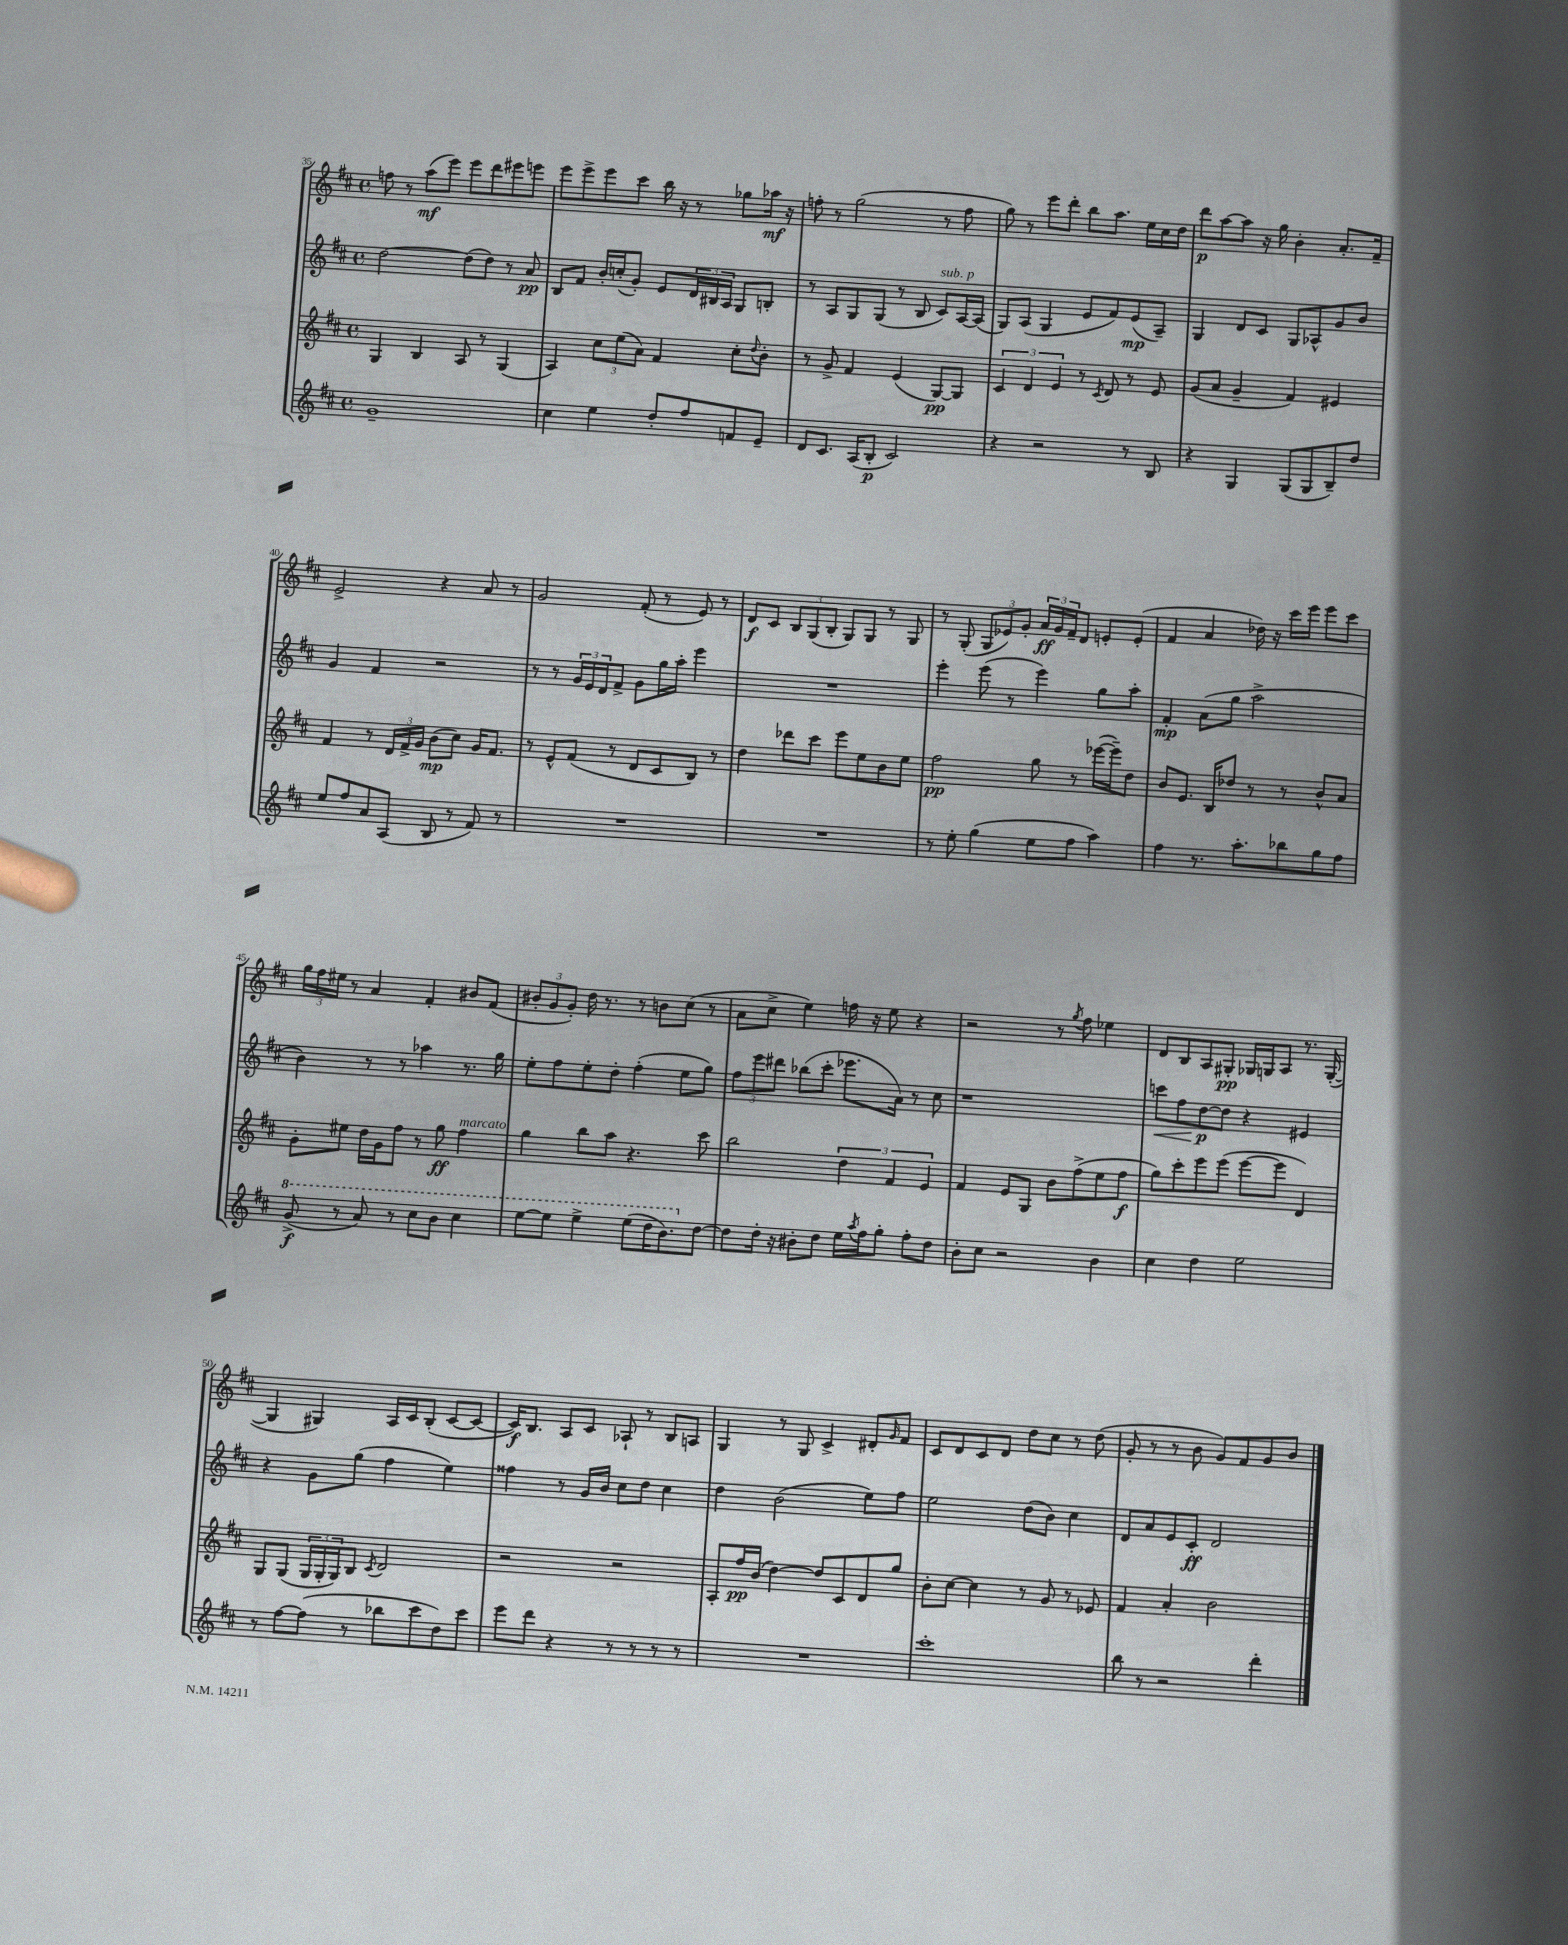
<<
\new StaffGroup <<
\new Staff = "s0" {
    \clef treble \key d \major \defaultTimeSignature \time 4/4
    f''8 r8 a''8\mf( e'''8) e'''8 d'''8 eis'''8 e'''8 |
    e'''8 e'''8-> e'''8 cis'''8 b''16 r16 r8 ges''8 aes''16\mf r16 |
    f''8-. r8 g''2( r8 f''8 |
    g''8) r8 e'''8 d'''8-. b''8 a''8. e''16 cis''16 d''16 |
    d'''8\p a''8~ a''8 r16 g''16 b'4-. a'8.-. fis'16-- |
    e'2-> r4 a'8 r8 |
    g'2 fis'8-.( r8 e'8) r8 |
    d'8\f cis'8 \tuplet 3/2 { b8 g8( b8-. } g8) g8 r8 g8 |
    r8 g8-.( \tuplet 3/2 { g8 ees'8) g'8-. } \tuplet 3/2 { a'16\ff g'16 fis'16-- } d'8 e'8-. e'8-.( |
    fis'4 a'4 des''16) r16 cis'''16 e'''16 e'''8 cis'''8 |
    \tuplet 3/2 { g''16 fis''16 eis''16 } r8 a'4 fis'4-. bis'8 fis'8( |
    \tuplet 3/2 { bis'8-. g'8 g'8-.) } d''16 r8. r8 b'8 cis''8( r8 |
    a'8 cis''8-> e''4) f''16 r16 e''8 r4 |
    r2 r8 \acciaccatura { g''8 } fis''8 ees''4 |
    d'8 b8 a8 gis8-.\pp ges16 g16 a8 r8. g16~-.( |
    g4 gis4) a16 cis'16 b8-.( cis'8~ cis'8~ |
    cis'16\f) b8. a8 cis'8 aes8-! r8 b8 a8 |
    g4 r8 g8 cis'4-> dis'8-. \grace { g'16 } fis'8 |
    cis'8 d'8 cis'8 d'8 d''8 cis''8 r8 d''8( |
    g'8-. r8 r8 b'8 g'8) fis'8 g'8 b'8 \bar "|." |
}
\new Staff = "s1" {
    \clef treble \key d \major \defaultTimeSignature \time 4/4
    d''2~ d''8( d''8) r8 a'8\pp |
    b8 fis'8 b'16-. c''16-.( g'8-.) e'8 \tuplet 3/2 { d'16 bis16 a16 } g8 b8-. |
    r8 a8 g8 g8( r8 b8 cis'8^\markup { \italic "sub. p" }) a16~ a16( |
    g8) a8( g4 e'8 fis'8) e'8\mp( a8--) |
    g4 d'8 cis'8 g8 aes8-^ g'8 b'8 |
    g'4 fis'4 r2 |
    r8 r8 \tuplet 3/2 { g'16 e'16 d'16 } fis'8-> g'8 g''16 a''16-. e'''4 |
    R1 |
    e'''4-. e'''8( r8 e'''4) g''8 a''8-. |
    fis'4-.\mp a'8( g''8 a''2-> |
    b'4) r8 r8 aes''4 r8. g''16 |
    e''8-. fis''8 e''8-. d''8-. fis''4-.( e''8 g''8) |
    \tuplet 3/2 { fis''8 e'''8 dis'''8 } bes''8( cis'''8-. ees'''8. a'16) r8 cis''8 |
    r1 |
    c'''8\< fis''8 d''8~\p\! d''8 r4 eis'4 |
    r4 g'8 g''8( fis''4 e''4) |
    fisis''4 r8 g'16 b'16 cis''8 d''8 cis''4 |
    d''4 b'2( e''8) fis''8 |
    e''2 d''8( b'8) cis''4 |
    d'8 a'8 e'8 cis'8-.\ff d'2 \bar "|." |
}
\new Staff = "s2" {
    \clef treble \key d \major \defaultTimeSignature \time 4/4
    g4 b4 a8 r8 g4( |
    a4) \tuplet 3/2 { cis''8 e''8( a'8) } fis'4 cis''8-. \appoggiatura { d''8 } b'8-. |
    r8 g'8-> fis'4 e'4( g8~\pp) g8 |
    \tuplet 3/2 { cis'4 d'4 e'4 } r8 \acciaccatura { cis'8 } d'8 r8 e'8 |
    g'8( a'8 g'4-- fis'4) eis'4 |
    fis'4 r8 \tuplet 3/2 { d'16 fis'16-> g'16 } b'8\mp( cis''8) g'16 fis'8. |
    r8 e'8-^ fis'8( r8 d'8 cis'8 b8) r8 |
    d''4 des'''8 cis'''8 e'''8 e''8 b'8 e''8 |
    fis''2\pp g''8 r8 ees'''16~( ees'''16--) d''8 |
    b'8 e'8. b16 des''8 r8 r8 b'8-^ a'8 |
    g'8-. eis''8 d''16 g'16 fis''8 r8 g''8\ff fis''4^\markup { \italic "marcato" } |
    g''4 b''8 a''8 r4. cis'''8 |
    b''2 \tuplet 3/2 { d''4 fis'4 e'4 } |
    fis'4 e'8 g8 b'8 fis''8->( e''8 fis''8\f |
    g''8) cis'''8-. e'''8 e'''8( e'''8~ e'''8 d'4) |
    g8 g8( \tuplet 3/2 { g16 g16-. g16) } b8 \acciaccatura { cis'8 } d'2 |
    r2 r2 |
    a8-. fis''16\pp b'16( d''4~) d''8 cis'8 d'8 g''8 |
    b'8-. cis''8~ cis''4 r8 g'8 r8 ees'8 |
    fis'4 a'4-. b'2 \bar "|." |
}
\new Staff = "s3" {
    \clef treble \key d \major \defaultTimeSignature \time 4/4
    g'1-- |
    cis''4 e''4 d''8-. fis''8 f'8 e'8-- |
    d'8 cis'8. a16( b8-.\p cis'2) |
    r4 r2 r8 b8 |
    r4 g4 g8( g8 b8--) d''8 |
    e''8 fis''8 a'8 a8( b8 r8 fis'8) r8 |
    R1 |
    R1 |
    r8 e''8-. g''4( e''8 fis''8 a''4) |
    fis''4 r8. a''8.-. bes''8 g''8 fis''8 |
    \ottava #1 g''8->\f( r8 a''8) r8 cis'''8 b''8 cis'''4 |
    e'''8~ e'''8 e'''4-> e'''8( d'''16 b''8.) \ottava #0 d''8~ |
    d''8 d''16-. r16 bis'8-. d''8 e''16 \acciaccatura { a''8 } fis''16 g''8-. fis''8-. d''8 |
    b'8-. cis''8 r2 b'4 |
    cis''4 d''4 e''2 |
    r8 fis''8~ fis''8( r8 bes''8 cis'''8 d''8) cis'''8 |
    e'''8 d'''8 r4 r8 r8 r8 r8 |
    R1 |
    cis'''1-. |
    b''8 r8 r2 d'''4-. \bar "|." |
}
>>
>>
\layout { \context { \Score currentBarNumber = #35 } }
